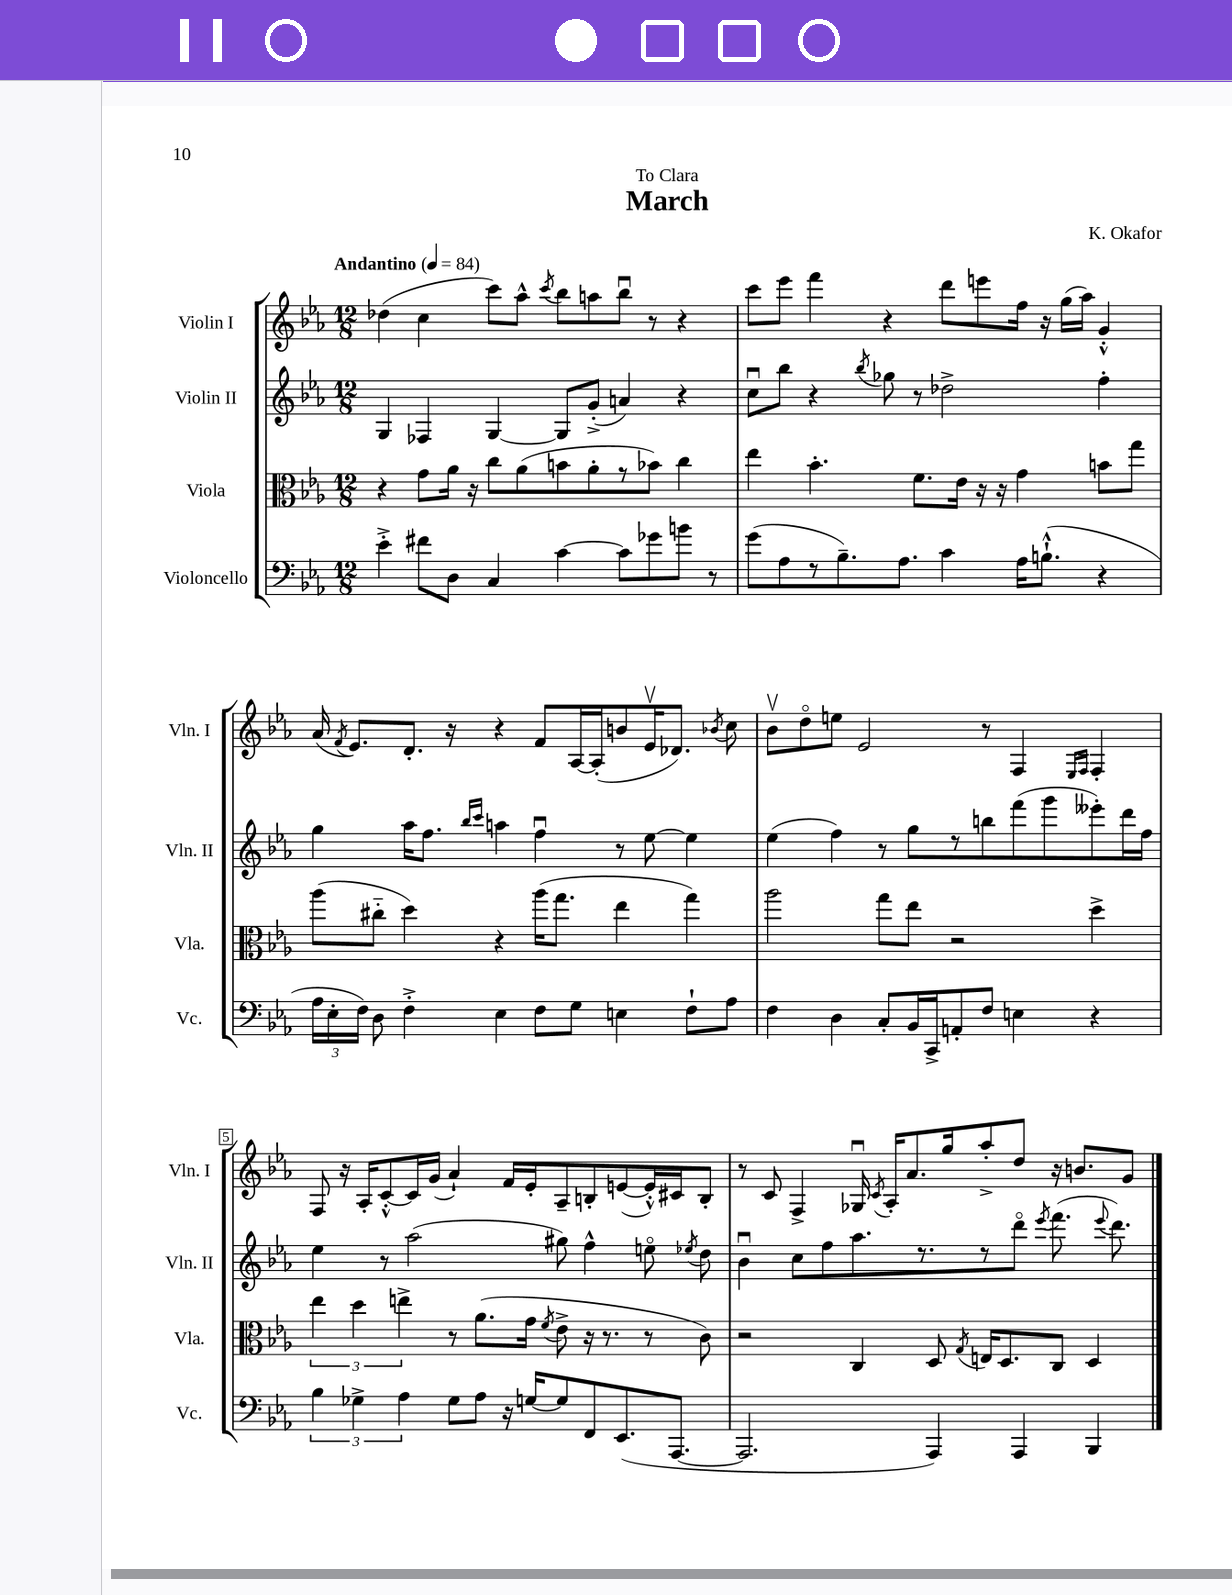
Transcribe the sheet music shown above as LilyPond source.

\header { title = "March" composer = "K. Okafor" dedication = "To Clara" }
<<
\new StaffGroup <<
\new Staff = "s0" \with { instrumentName = "Violin I" shortInstrumentName = "Vln. I" } {
    \clef treble \key ees \major \numericTimeSignature \time 12/8 \tempo "Andantino" 4 = 84
    \autoBeamOff des''4( c''4 c'''8[) aes''8]-^ \acciaccatura { c'''8 } bes''8[ a''8 bes''8]\downbow r8 r4 |
    c'''8[ ees'''8] f'''4 r4 d'''8[ e'''8 f''16] r16 g''16[( aes''16]) g'4-.-^ |
    aes'16( \acciaccatura { f'8 } ees'8.[) d'8.]-. r16 r4 f'8[ aes16~ aes16-.( b'8 ees'16\upbow des'8.]) \acciaccatura { bes'8 } c''8 |
    bes'8[\upbow d''8\flageolet e''8] ees'2 r8 f4 \grace { ees16[ f16] } f4-. |
    f8 r16 aes16[-. c'8~-.-^ c'16 g'16]( aes'4-!) f'16[ ees'16-. aes8-- b8-. e'8~( e'16-.-^) cis'16 b8]-. |
    r8 c'8 f4-> ges16\downbow \acciaccatura { c'8 } aes16[-. aes'8. g''16 aes''8-.-> d''8] r16 b'8.[ g'8] \bar "|." |
}
\new Staff = "s1" \with { instrumentName = "Violin II" shortInstrumentName = "Vln. II" } {
    \clef treble \key ees \major \numericTimeSignature \time 12/8
    \autoBeamOff g4 fes4 g4~ g8[ g'8]-.->( a'4) r4 |
    c''8[\downbow bes''8] r4 \acciaccatura { bes''8 } ges''8 r8 des''2-> f''4-. |
    g''4 aes''16[ f''8.] \grace { bes''16[ c'''16] } a''4 f''4\downbow r8 ees''8~ ees''4 |
    ees''4( f''4) r8 g''8[ r8 b''8 f'''8( g'''8 eeses'''8-.) d'''16 f''16] |
    ees''4 r8 aes''2( gis''8) f''4-^ e''8\flageolet \acciaccatura { ees''8 } d''8 |
    bes'4\downbow c''8[ f''8 aes''8. r8. r8 d'''8]\flageolet \acciaccatura { ees'''8 } f'''8.( \appoggiatura { ees'''8 } d'''8.) \bar "|." |
}
\new Staff = "s2" \with { instrumentName = "Viola" shortInstrumentName = "Vla." } {
    \clef alto \key ees \major \numericTimeSignature \time 12/8
    \autoBeamOff r4 g'8[ aes'16] r16 c''8[ aes'8( b'8 aes'8-. r8 bes'8]) c''4 |
    ees''4 bes'4.-. f'8.[ ees'16] r16 r16 g'4 b'8[ g''8] |
    aes''8[( cis''8]-_ d''4) r4 aes''16[( g''8.] ees''4 g''4) |
    aes''2 g''8[ ees''8] r2 d''4-> |
    \tuplet 3/2 { ees''4 d''4 e''4-> } r8 aes'8.[( g'16] \acciaccatura { f'8 } ees'8-> r16 r8. r8 c'8) |
    r2 c4 d8 \acciaccatura { g8 } e16[ d8. c8] d4 \bar "|." |
}
\new Staff = "s3" \with { instrumentName = "Violoncello" shortInstrumentName = "Vc." } {
    \clef bass \key ees \major \numericTimeSignature \time 12/8
    \autoBeamOff ees'4-.-> fis'8[ d8] c4 c'4~ c'8[ ges'8 b'8] r8 |
    g'8[( aes8 r8 bes8.--) aes8.] c'4 aes16[ b8.]-!-^( r4 |
    \tuplet 3/2 { aes16[ ees16-. f16]) } d8 f4-.-> ees4 f8[ g8] e4 f8[-! aes8] |
    f4 d4 c8[-. bes,16 c,16-> a,8-. f8] e4 r4 |
    \tuplet 3/2 { bes4 ges4-> aes4 } ges8[ aes8] r16 g16[~ g8 f,8 ees,8.( aes,,8.]~ |
    aes,,2. aes,,4) aes,,4 bes,,4 \bar "|." |
}
>>
>>
\layout { \context { \Score \override BarNumber.break-visibility = ##(#f #t #t) barNumberVisibility = #(every-nth-bar-number-visible 5) \override BarNumber.stencil = #(make-stencil-boxer 0.1 0.3 ly:text-interface::print) } }
